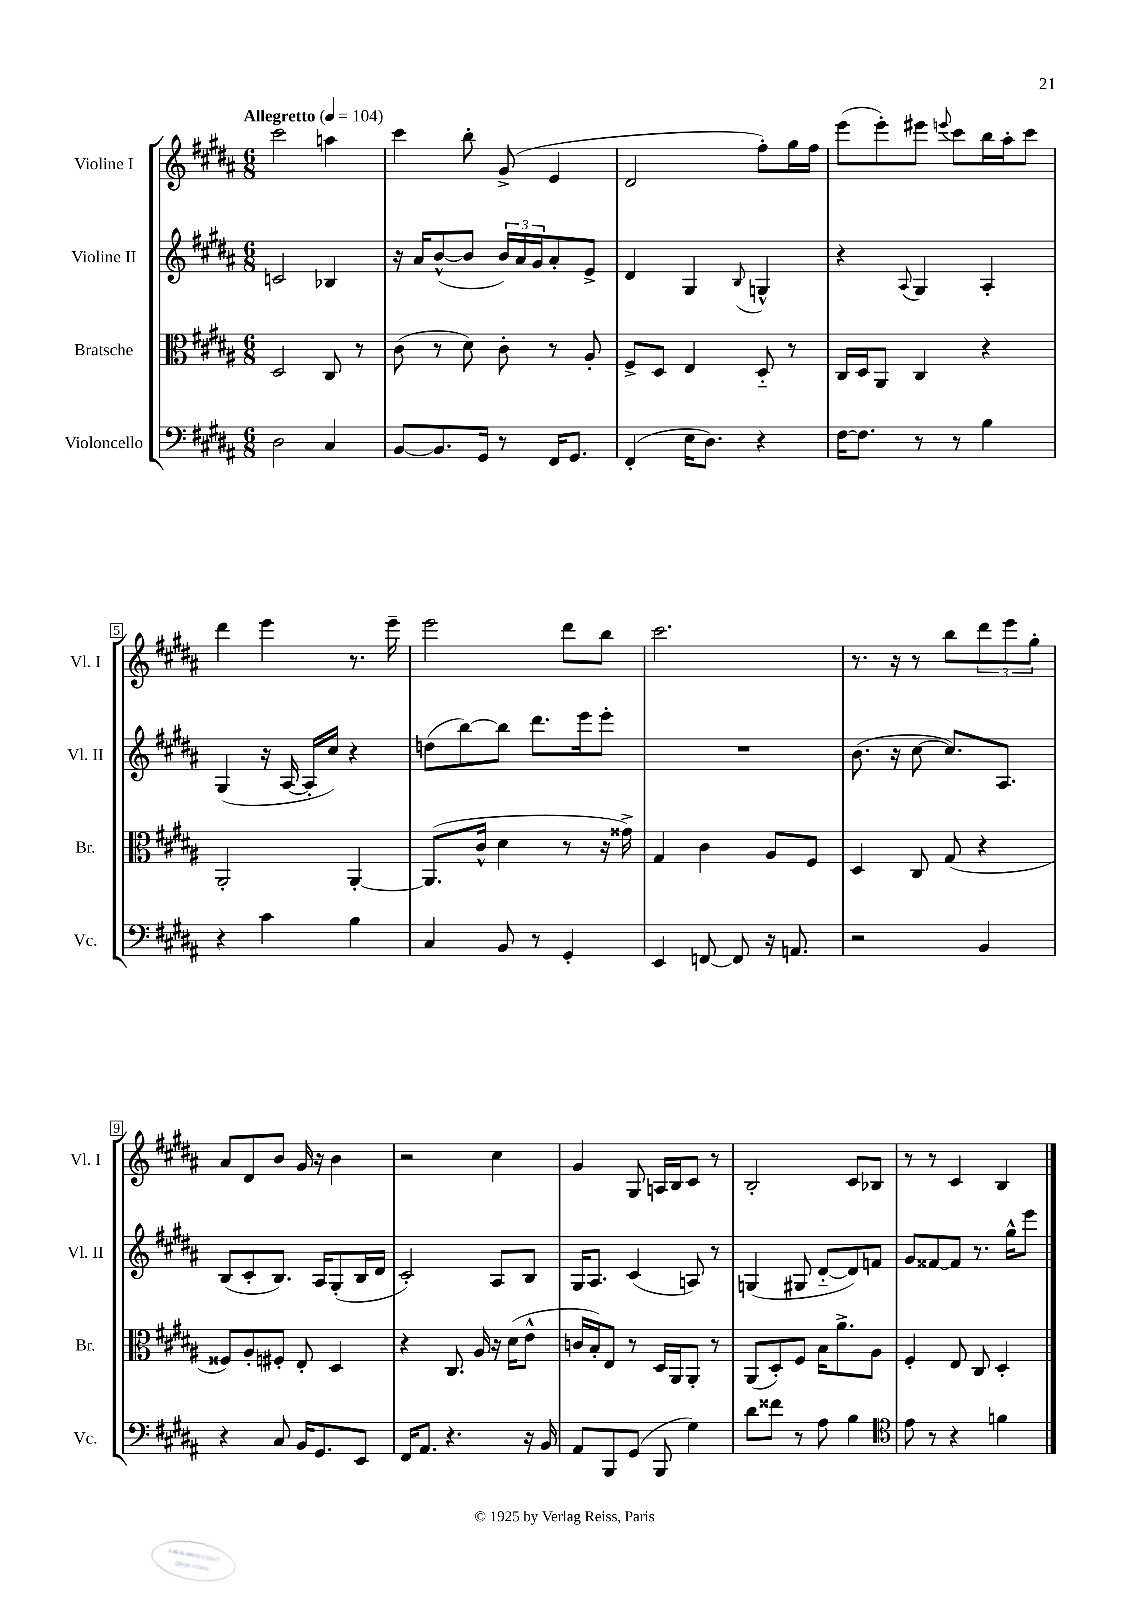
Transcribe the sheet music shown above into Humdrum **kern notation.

**kern	**kern	**kern	**kern
*staff4	*staff3	*staff2	*staff1
*clefF4	*clefC3	*clefG2	*clefG2
*k[f#c#g#d#a#]	*k[f#c#g#d#a#]	*k[f#c#g#d#a#]	*k[f#c#g#d#a#]
*M6/8	*M6/8	*M6/8	*M6/8
*MM104	*MM104	*MM104	*MM104
2D#\	2D#/	2c/	2ccc#\
4C#/	8C#/	4B-/	4aa\
.	8r	.	.
=	=	=	=
[8BB/L	(8c#\	16r	4ccc#\
.	.	16a#/LK	.
8.BB/]	8r	([8b^^/	.
.	8d#\)	8b/]J	8bb'\
16GG#/Jk	.	.	.
8r	8c#'\	24b/LL)	(8g#^/
.	.	24a#/	.
.	.	24g#/J	.
16FF#/LK	8r	8a#'/	4e/
8.GG#/J	.	.	.
.	8A#'/	8e^/J	.
=	=	=	=
(4FF#'/	8F#^/L	4d#/	2d#/
.	8D#/J	.	.
16E\LK	4E/	4G#/	.
8.D#\J)	.	.	.
.	.	8qqB/	.
4r	8D#'~/	4G^^/	8ff#'\L)
.	8r	.	16gg#\L
.	.	.	16ff#\JJ
=	=	=	=
[16F#\LK	16C#/LL	4r	(8eee\L
8.F#\]J	16D#/J	.	.
.	8AA#/J	.	8eee'\)
.	.	8qqA#/	.
8r	4C#/	4G#/	8eee#\J
.	.	.	8qqeee/
8r	.	.	8ccc#\L
4B\	4r	4A#'/	16bb\L
.	.	.	16aa#'\J
.	.	.	8ccc#\J
=	=	=	=
4r	2AA#'/	(4G#/	4ddd#\
4c#\	.	16r	4eee\
.	.	[16A#/	.
.	.	16A#'/]LL	.
.	.	16cc#/JJ)	.
4B\	[4AA#'/	4r	8.r
.	.	.	16eee~\
=	=	=	=
4C#/	(8.AA#/]L	(8dd\L	2eee\
.	.	[8bb\)	.
.	16c#^^/Jk	.	.
8BB/	4d#\	8bb\]J	.
8r	.	8.ddd#\L	.
4GG#'/	8r	.	8ddd#\L
.	.	16eee\k	.
.	16r	8eee'\J	8bb\J
.	16g##^\)	.	.
=	=	=	=
4EE/	4G#/	2.r	2.ccc#\
[8FF/	4c#\	.	.
8FF/]	.	.	.
16r	8A#/L	.	.
8.AA/	.	.	.
.	8F#/J	.	.
=	=	=	=
2r	4D#/	(8.b\	8.r
.	.	16r	16r
.	8C#/	[8cc#\	8r
.	(8G#/	8.cc#/]L)	8bb\L
4BB/	4r	.	12ddd#\
.	.	8.A#/J	.
.	.	.	12eee\
.	.	.	12gg#'\J
=	=	=	=
4r	8F##/L)	(8B/L	8a#/L
.	8A#'/	8c#'/	8d#/
8C#/	8F#'/J	8.B/J)	8b/J
16BB/LK	8E'/	.	16g#/
8.GG#/	.	16A#/LK	16r
.	4D#/	(8G#'/	4b\
8EE/J	.	16B/L	.
.	.	16d#/JJ	.
=	=	=	=
16FF#/LK	4r	2c#'/)	2r
8.AA#/J	.	.	.
4.r	8.C#/	.	.
.	16A#/	.	.
.	16r	8A#/L	4cc#\
.	(16d#\LK	.	.
16r	8e^^\J	8B/J	.
16BB/	.	.	.
=	=	=	=
8AA#/L	16c/LL	16G#/LK	4g#/
.	16B'/J)	8.A#/J	.
8BBB/	8E/J	.	.
(8GG#/J	8r	(4c#/	8G#/
8BBB/	16D#/LL	.	16A/LL
.	16AA#/J	.	16B/J
4G#\)	8AA#'/J	8A/)	8c#/J
.	8r	8r	8r
=	=	=	=
8d#\L	(8AA#/L	(4G/	2B'/
8f##\J	8D#'/)	.	.
8r	8F#/J	8G#/	.
8A#\	16B\LK	[8d#'~/L	.
.	8.a#^\	.	.
4B\	.	8d#/])	8c#/L
.	8A#\J	8f/J	8B-/J
=	=	=	=
*clefC4	*	*	*
8e\	4F#'/	8g#/L	8r
8r	.	[8f##/	8r
4r	8E/	8f##/]J	4c#/
.	8C#/	8.r	.
4f\	4D#'/	.	4B/
.	.	16gg#^^\LK	.
.	.	8eee\J	.
==	==	==	==
*-	*-	*-	*-
